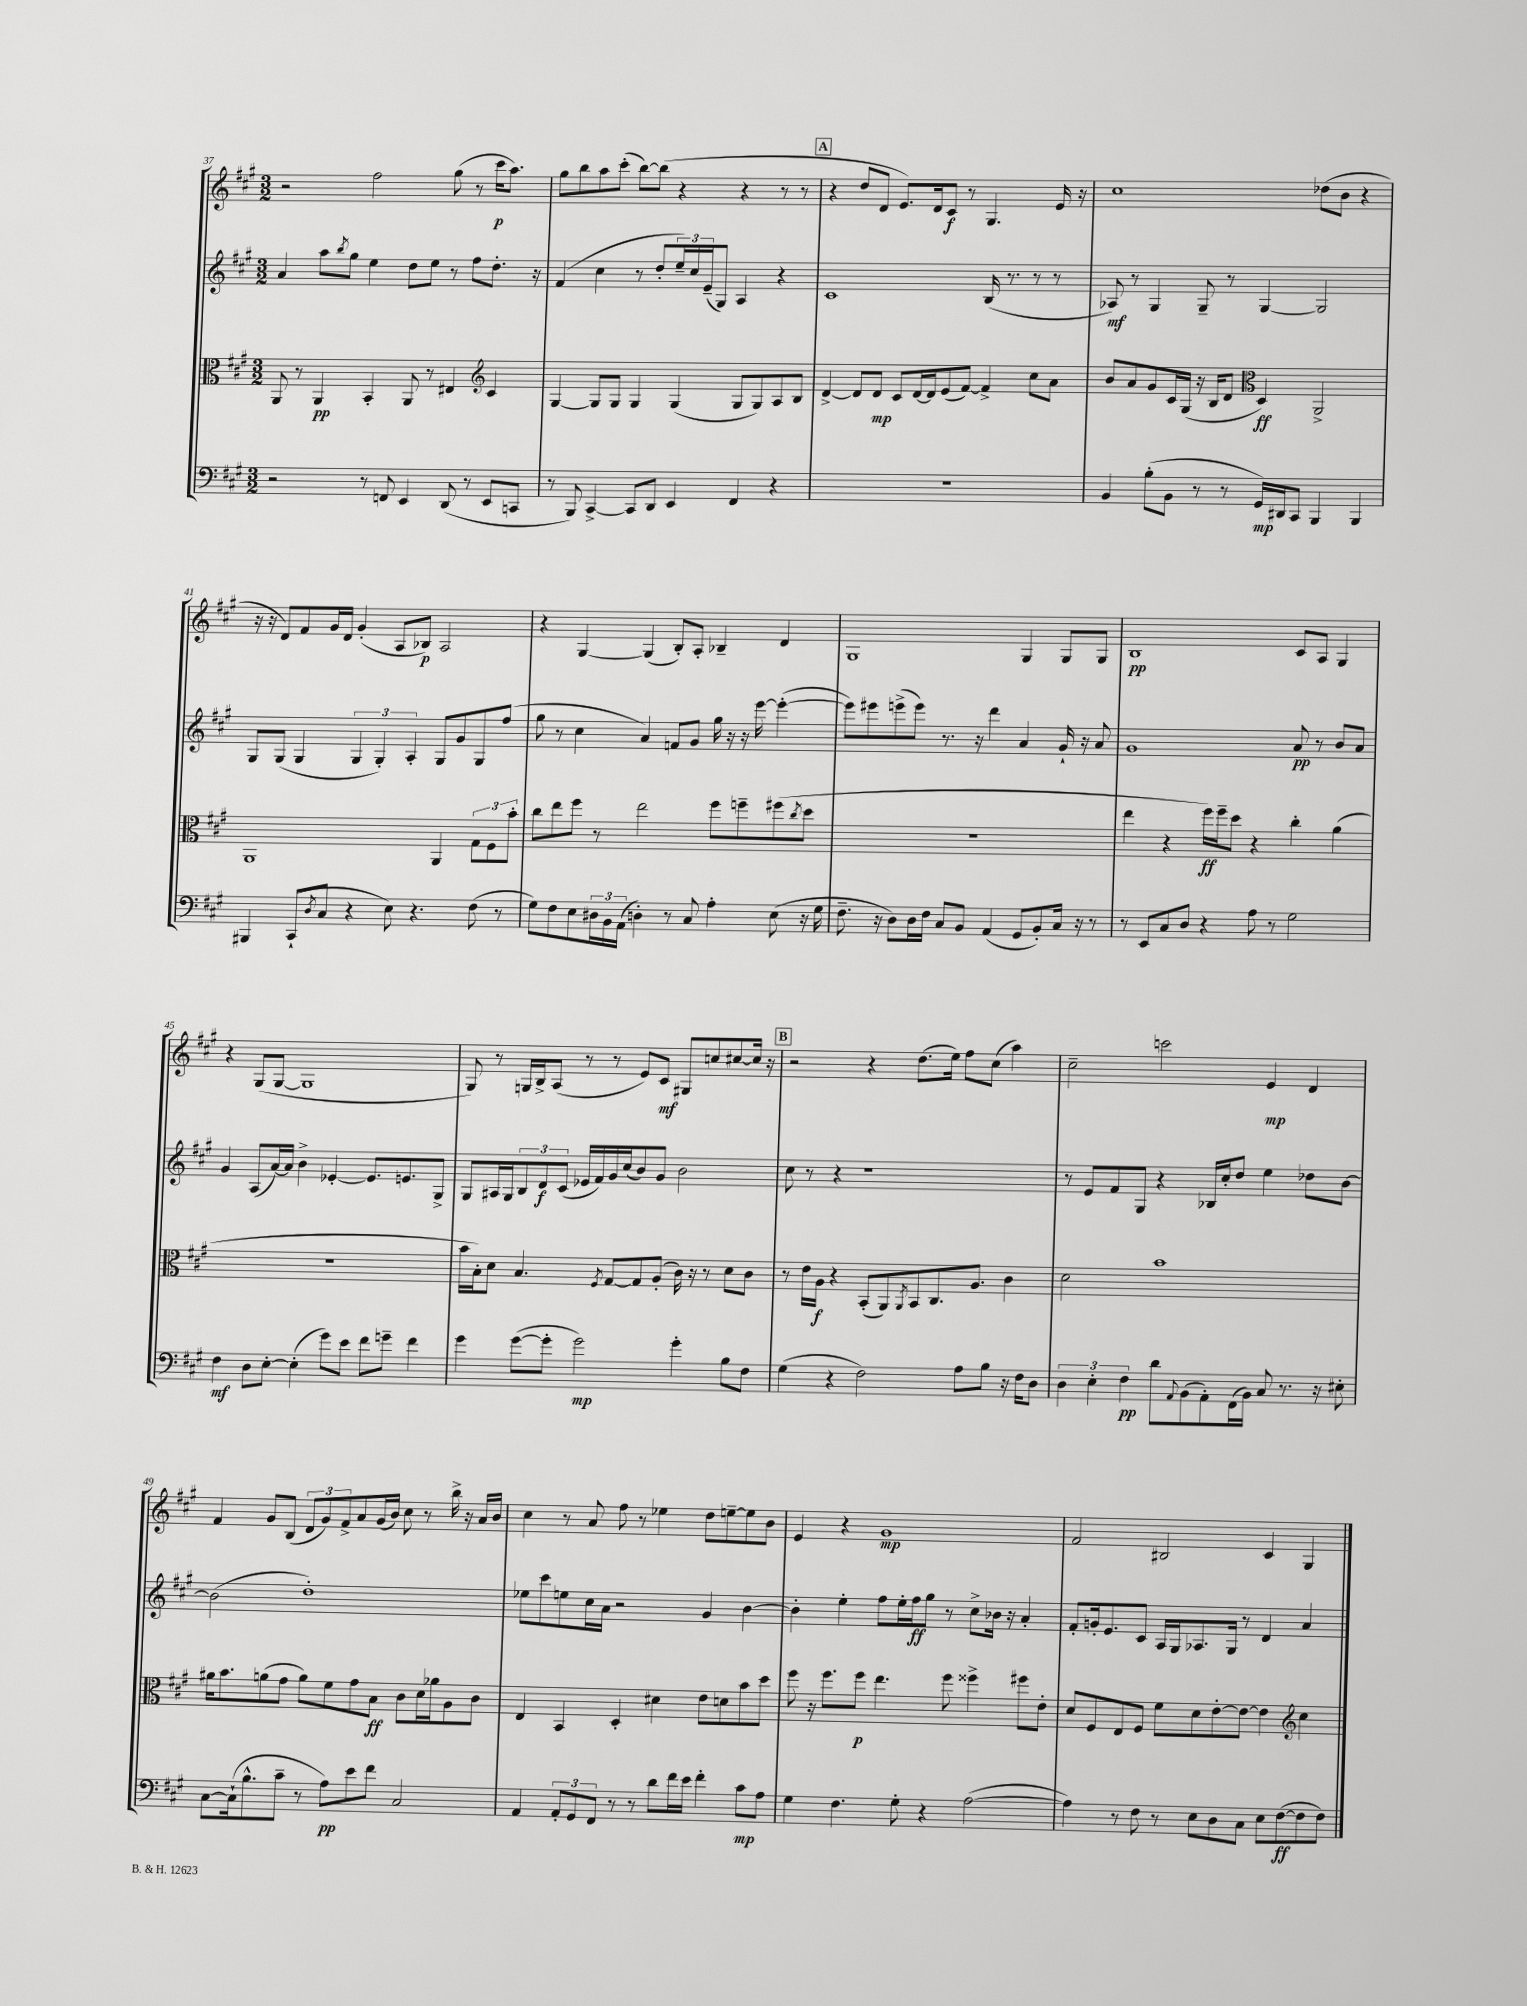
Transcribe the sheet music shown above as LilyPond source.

<<
\new StaffGroup <<
\new Staff = "s0" {
    \clef treble \key a \major \numericTimeSignature \time 3/2
    r2 fis''2 gis''8( r8 cis'''16\p a''8.) |
    gis''8 b''8 a''8 cis'''8-.( b''8~) b''8( r4 r4 r8 r8 |
    \mark \markup { \box "A" } r4 d''8 d'8 e'8.) d'16 cis'8\f r8 gis4. e'16 r16 |
    cis''1 des''8( b'8 r4 |
    r16 r16 d'8) fis'8 gis'16 d'16 gis'4-.( a8 bes8\p) a2 |
    r4 gis4~ gis4( b8-.) a8-. bes4-- d'4 |
    gis1 gis4 gis8 gis8 |
    b1\pp cis'8 a8 gis4 |
    r4 gis8( gis8~ gis1 |
    gis8) r8 g16 b16-> a8( r8 r8 e'8) cis'8\mf gis8 c''8 cis''8~ cis''16 r16 |
    \mark \markup { \box "B" } r2 r4 d''8.( e''16) fis''8 cis''8( a''4) |
    cis''2-- c'''2 e'4\mp d'4 |
    fis'4 gis'8 b8( \tuplet 3/2 { d'8 gis'8) fis'8-> } a'8 gis'16( b'16) cis''8 r8 b''16-> r16 a'16 b'16 |
    cis''4 r8 a'8 fis''8 r8 ees''4 d''8 e''8~-- e''8 b'8 |
    e'4 r4 gis'1\mp |
    fis'2 bis2 cis'4 gis4 \bar "|." |
}
\new Staff = "s1" {
    \clef treble \key a \major \numericTimeSignature \time 3/2
    a'4 a''8 \acciaccatura { b''8 } gis''8 e''4 d''8 e''8 r8 fis''8 d''8.-. r16 |
    fis'4( cis''4 r8 d''8-. \tuplet 3/2 { e''16--) cis''16 e'16--( } gis8) a4 r4 |
    \mark \markup { \box "A" } cis'1 b16( r8. r8 r8 |
    aes8\mf) r8 gis4 gis8-- r8 gis4~ gis2 |
    gis8 gis8( gis4 \tuplet 3/2 { gis4 gis4-.) a4-. } gis8 gis'8 gis8 fis''8( |
    gis''8 r8 cis''4 a'4) f'8 gis'8 gis''16 r16 r16 e'''16~ e'''4~-.( |
    e'''8) eis'''8 e'''8->( e'''8) r8. r16 d'''4 a'4 gis'16-! r16 a'8 |
    gis'1 a'8\pp r8 b'8 a'8 |
    gis'4 a8( a'16~) a'16 b'4-> ees'4~-. ees'8. e'8. gis8-> |
    gis8 ais16 gis16 \tuplet 3/2 { b8 d'8\f cis'8( } ees'16 fis'16) gis'16 cis''16( b'8) gis'8 b'2 |
    \mark \markup { \box "B" } cis''8 r8 r4 r1 |
    r8 e'8 fis'8 gis8 r4 bes16 cis''16-. d''8 e''4 des''8 b'8~ |
    b'2( d''1-.) |
    ees''8 cis'''8 e''8 cis''16 a'16 r2 gis'4 b'4~ |
    b'4-. e''4-. fis''8 e''16-. fis''16\ff gis''8 r8 cis''8-> bes'16 r16 a'4-. |
    fis'8-. g'16-. e'8. cis'8 a16 gis16 aes8. gis16 r8 d'4 a'4 \bar "|." |
}
\new Staff = "s2" {
    \clef alto \key a \major \numericTimeSignature \time 3/2
    a,8 r8 a,4\pp b,4-. a,8 r8 eis4 \clef treble cis'4 |
    gis4~ gis8 gis8 gis4 gis4( gis8 gis8) a8 b8 |
    \mark \markup { \box "A" } d'4~-> d'8 d'8\mp cis'8 d'16~ d'16 e'8( fis'8~) fis'4-> cis''8 a'8 |
    b'8 a'8 gis'8 cis'16 gis16( r16 b16 d'8 \clef alto d4\ff) a,2-> |
    a,1 a,4 \tuplet 3/2 { gis8 fis8 b'8-. } |
    cis''8 e''8 fis''8 r8 e''2 fis''8 f''8-- fis''8( \acciaccatura { cis''8 } d''8 |
    R1. |
    e''4 r4 fis''16\ff) fis''16-- d''8 r4 cis''4-. a'4( |
    R1. |
    b'16 b16-.) d'8 b4. \acciaccatura { fis8 } gis8~ gis8 a8-.( cis'16) r16 r8 d'8 cis'8 |
    \mark \markup { \box "B" } r8 e'16 a16\f r4 b,8-.( a,8) \acciaccatura { a,8 } b,8 cis8. a8. cis'4 |
    d'2 b'1 |
    ais'16 b'8. a'8( gis'8 a'8) fis'8 gis'8 b8\ff cis'8 d'16 aes'16 a8 cis'8 |
    e4 b,4 d4-. dis'4 e'8 d'8 b'8 d''8 |
    fis''8 r16 fis''8. fis''8\p e''4. fis''8 fisis''4-> fis''8 e'8-. |
    d'8 fis8 e8 fis8 fis'8 d'8 e'8~-. e'8~ e'4 \clef treble cis''4 \bar "|." |
}
\new Staff = "s3" {
    \clef bass \key a \major \numericTimeSignature \time 3/2
    r2 r8 f,8 e,4 d,8( r8 e,8 c,8 |
    r8 b,,8) cis,4~-> cis,8 d,8 e,4 fis,4 r4 |
    \mark \markup { \box "A" } R1. |
    b,4 b8-.( b,8 r8 r8 gis,16\mp) dis,16 cis,8 b,,4 b,,4 |
    bis,,4 cis,8-!( \acciaccatura { d8 } cis8 r4 e8) r4. fis8( r8 |
    gis8) fis8 e8 \tuplet 3/2 { dis16 b,16 a,16( } d4-.) r8 cis8 a4-. e8( r16 gis16 |
    fis8.-- r16 d8) d16 fis16 cis8 b,8 a,4( gis,8 b,8-.) cis16 r16 r8 |
    r8 e,8 cis8 d8 r4 a8 r8 gis2 |
    fis4\mf d8 e8~-. e4-.( gis'8) e'8 fis'8 g'8-- fis'4 |
    gis'4 gis'8~( gis'8-. gis'2\mp) gis'4-. b8 fis8 |
    \mark \markup { \box "B" } gis4( r4 fis2) a8 b8 r16 fis16 d8 |
    \tuplet 3/2 { d4 e4-. fis4\pp } d'8 \appoggiatura { a,8 } b,8( a,8-.) fis,16( b,16) cis8 r8. r16 eis8-. |
    cis8~ cis16-!( b8.-^ cis'8-- r8 a8\pp) e'8 fis'8 cis2 |
    a,4 \tuplet 3/2 { a,8-. gis,8 fis,8 } r8 r8 d'8 fis'16 e'16 fis'4-. cis'8\mp a8 |
    gis4 fis4. gis8-. r4 a2~( |
    a4) r8 fis8 r8 e8 d8 cis8 e8 fis8~\ff( fis8 fis8) \bar "|." |
}
>>
>>
\layout { \context { \Score currentBarNumber = #37 } }
